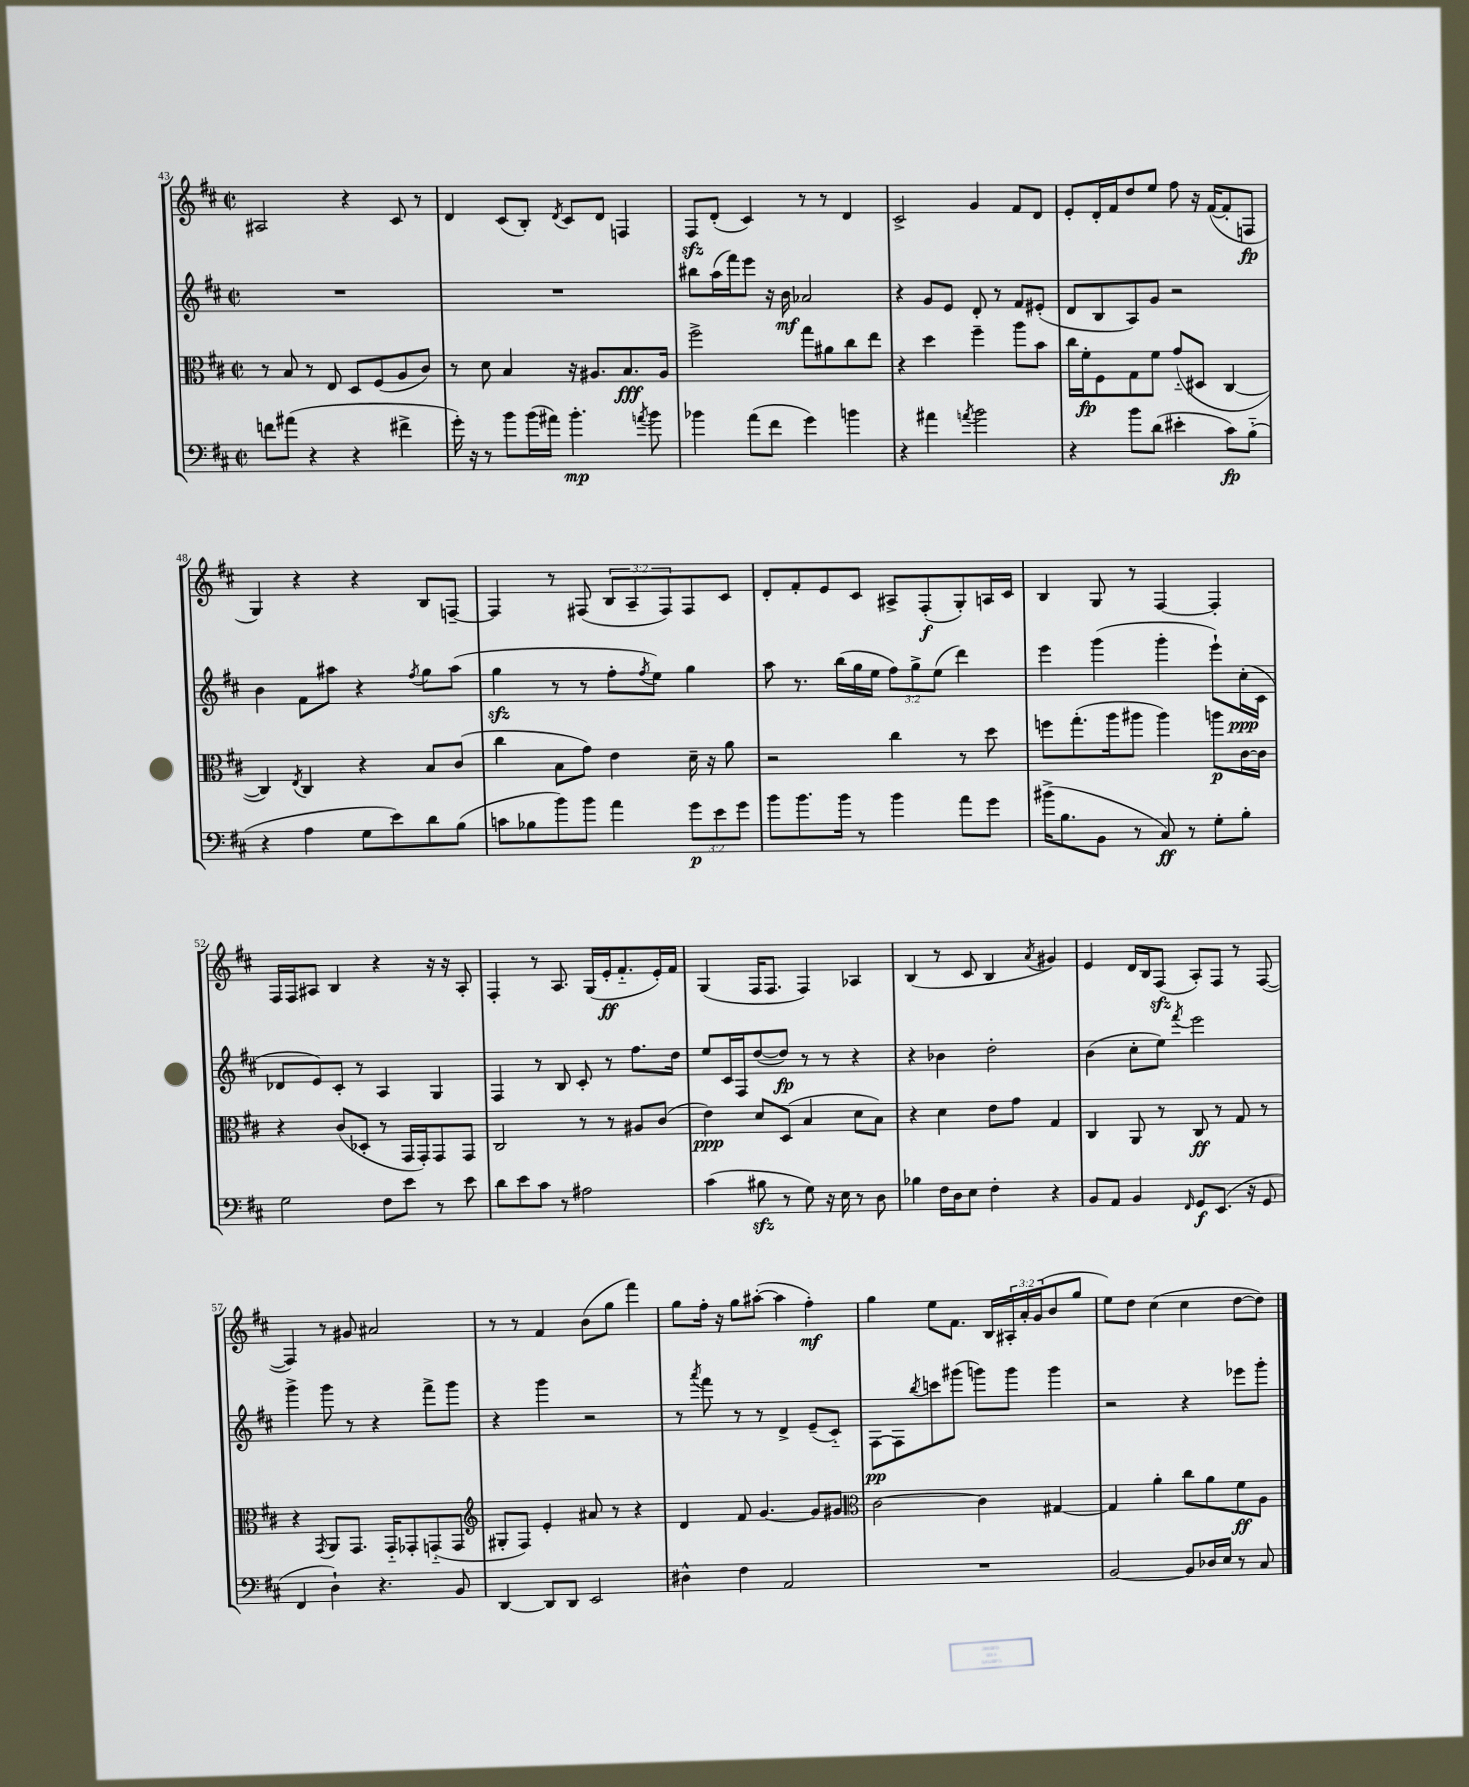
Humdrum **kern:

**kern	**dynam	**kern	**dynam	**kern	**dynam	**kern	**dynam
*part4	*part4	*part3	*part3	*part2	*part2	*part1	*part1
*staff4	*staff4	*staff3	*staff3	*staff2	*staff2	*staff1	*staff1
*clefF4	*	*clefC3	*	*clefG2	*	*clefG2	*
*k[f#c#]	*	*k[f#c#]	*	*k[f#c#]	*	*k[f#c#]	*
*M2/2	*	*M2/2	*	*M2/2	*	*M2/2	*
*met(c|)	*	*met(c|)	*	*met(c|)	*	*met(c|)	*
=43	=43	=43	=43	=43	=43	=43	=43
8fn\L	.	8r	.	1r	.	2A#X/	.
(8a#X\J	.	8B/	.	.	.	.	.
4r	.	8r	.	.	.	.	.
.	.	8E/	.	.	.	.	.
4r	.	8D/L	.	.	.	4r	.
.	.	(8F#/	.	.	.	.	.
4f#X^\	.	8A/	.	.	.	8c#/	.
.	.	8c#/J)	.	.	.	8r	.
=44	=44	=44	=44	=44	=44	=44	=44
16g'\)	.	8r	.	1r	.	4d/	.
16r	.	.	.	.	.	.	.
8r	.	8d\	.	.	.	.	.
8b\L	.	4B/	.	.	.	(8c#/L	.
(16b\L	.	.	.	.	.	8B'/J)	.
16a#X\JJ)	.	.	.	.	.	.	.
.	.	.	.	.	.	8qd/	.
4.b'\	mp	16r	.	.	.	8c#/L	.
.	.	8.A#X/L	.	.	.	.	.
.	.	.	.	.	.	8d/J	.
.	.	8.B/	fff	.	.	4Fn/	.
8qan/	.	.	.	.	.	.	.
8b\	.	.	.	.	.	.	.
.	.	16A#/Jk	.	.	.	.	.
=45	=45	=45	=45	=45	=45	=45	=45
4b-X\	.	2ff#^\	.	8bb#X\L	.	8F#zz/L	.
.	.	.	.	(16aa\L	.	(8d'/J	.
.	.	.	.	16fff#\J)	.	.	.
(8a\L	.	.	.	8eee\J	.	4c#/)	.
8f#\J	.	.	.	16r	.	.	.
.	.	.	.	16b\	mf	.	.
4g\)	.	8gg\L	.	2a-X/	.	8r	.
.	.	8a#X\	.	.	.	8r	.
4bn\	.	8cc#\	.	.	.	4d/	.
.	.	8ee\J	.	.	.	.	.
=46	=46	=46	=46	=46	=46	=46	=46
4r	.	4r	.	4r	.	2c#^/	.
4a#X\	.	4dd\	.	8g/L	.	.	.
.	.	.	.	8e/J	.	.	.
8qan/	.	.	.	.	.	.	.
2b\	.	4ff#~\	.	8d'/	.	4g/	.
.	.	.	.	8r	.	.	.
.	.	8aa\L	.	8f#/L	.	8f#/L	.
.	.	8b\J	.	(8e#X'/J	.	8d/J	.
=47	=47	=47	=47	=47	=47	=47	=47
4r	.	16cc#\LL	.	8d/L	.	8e'/L	.
.	.	16f#'\J	fp	.	.	.	.
.	.	8F#\	.	8B/	.	16d'/L	.
.	.	.	.	.	.	16f#/J	.
8b\L	.	8G\	.	8A/)	.	8dd/	.
(8d\J	.	8f#\J	.	8g/J	.	8ee/J	.
4e#X'\	.	(8g/L	.	2r	.	8ff#\	.
.	.	8D#X/J	.	.	.	16r	.
.	.	.	.	.	.	([16f#/KL	.
8c#\L)	fp	[4C#/	.	.	.	8f#'/]	.
(8B\J	.	.	.	.	.	8Fn/J	fp
!!LO:LB:g=z
=48	=48	=48	=48	=48	=48	=48	=48
4r	.	4C#/])	.	4b\	.	4G/)	.
.	.	8qE/	.	.	.	.	.
4A\	.	4C#/	.	8f#\L	.	4r	.
.	.	.	.	8aa#X\J	.	.	.
8G\L	.	4r	.	4r	.	4r	.
8e\)	.	.	.	.	.	.	.
.	.	.	.	8qff#/	.	.	.
8d\	.	8B/L	.	8gg\L	.	8B/L	.
(8B\J	.	(8c#/J	.	(8aa#\J	.	[8Fn~/J	.
=49	=49	=49	=49	=49	=49	=49	=49
8cn\L	.	4cc#\	.	4ggzz\	.	4F/]	.
8B-X\	.	.	.	.	.	.	.
8b\)	.	8B\L	.	8r	.	8r	.
8b\J	.	8g\J)	.	8r	.	(8F#X/	.
4a\	.	4e\	.	8ff#'\L	.	12B/L	.
.	.	.	.	.	.	12A~/	.
.	.	.	.	8qff#/	.	.	.
.	.	.	.	8ee\J)	.	.	.
.	.	.	.	.	.	12F#/)	.
12g\L	p	16d~\	.	4gg\	.	8F#/	.
.	.	16r	.	.	.	.	.
12e\	.	.	.	.	.	.	.
.	.	8a\	.	.	.	8c#/J	.
12g\J	.	.	.	.	.	.	.
=50	=50	=50	=50	=50	=50	=50	=50
8b\L	.	2r	.	8aa\	.	8d'/L	.
8.b\	.	.	.	8.r	.	8f#'/	.
.	.	.	.	.	.	8e/	.
16b\Jk	.	.	.	(16bb\LL	.	.	.
8r	.	.	.	16gg\	.	8c#/J	.
.	.	.	.	16ee\JJ	.	.	.
4b\	.	4cc#\	.	12ff#\L)	.	8A#X^/L	.
.	.	.	.	12gg^\	.	.	.
.	.	.	.	.	.	(8F#'/	f
.	.	.	.	(12ee\J	.	.	.
8a\L	.	8r	.	4ddd\)	.	8G'/)	.
8g\J	.	8dd\	.	.	.	16An/L	.
.	.	.	.	.	.	16c#/JJ	.
=51	=51	=51	=51	=51	=51	=51	=51
(16b#X^\KL	.	8ffn\L	.	4eee\	.	4B/	.
8.B\	.	.	.	.	.	.	.
.	.	(8.gg'\	.	.	.	.	.
8BB\J	.	.	.	(4ggg\	.	8G/	.
.	.	16aa\k	.	.	.	.	.
8r	.	8aa#X\J	.	.	.	8r	.
8C#/)	ff	4aa#\)	.	4ggg'\	.	[4F#/	.
8r	.	.	.	.	.	.	.
8G'\L	.	8aan\L	p	8eee`\L)	.	4F#'/]	.
8B'\J	.	[16c#\L	.	(16cc#'\L	ppp	.	.
.	.	16c#\JJ]	.	16c#\JJ	.	.	.
!!LO:LB:g=z
=52	=52	=52	=52	=52	=52	=52	=52
2G\	.	4r	.	8d-X/L	.	16F#/LL	.
.	.	.	.	.	.	16F#/J	.
.	.	.	.	8e/)	.	8A#X/J	.
.	.	(8c#/L	.	8c#'/J	.	4B/	.
.	.	8D-X'/J	.	8r	.	.	.
8F#\L	.	8r	.	4A/	.	4r	.
8e\J	.	16GG/LL	.	.	.	.	.
.	.	16GG'/J)	.	.	.	.	.
8r	.	8GG/	.	4G/	.	16r	.
.	.	.	.	.	.	16r	.
8e\	.	8GG/J	.	.	.	8A#'/	.
=53	=53	=53	=53	=53	=53	=53	=53
8d\L	.	2C#/	.	4F#/	.	4F#'/	.
8e\	.	.	.	.	.	.	.
8c#\J	.	.	.	8r	.	8r	.
8r	.	.	.	8B/	.	8.A/	.
2A#X\	.	8r	.	8c#'/	.	.	.
.	.	.	.	.	.	(16G/LL	.
.	.	8r	.	8r	.	16e'/J	ff
.	.	.	.	.	.	8.f#/	.
.	.	8A#X/L	.	8.ff#\L	.	.	.
.	.	(8c#/J	.	.	.	16e'/L)	.
.	.	.	.	16dd\Jk	.	16f#/JJ	.
=54	=54	=54	=54	=54	=54	=54	=54
(4c#\	.	4e\)	ppp	8ee/L	.	(4G/	.
.	.	.	.	16c#/L	.	.	.
.	.	.	.	16F#/J	.	.	.
8B#Xzz\	.	8d/L	.	([8dd/	.	16F#/KL	.
.	.	.	.	.	.	8.F#/J	.
8r	.	(8D/J	.	8dd/J])	fp	.	.
8G\)	.	4B/	.	8r	.	4F#/)	.
16r	.	.	.	8r	.	.	.
16E\	.	.	.	.	.	.	.
8r	.	8d\L	.	4r	.	4A-X/	.
8D\	.	8B\J)	.	.	.	.	.
=55	=55	=55	=55	=55	=55	=55	=55
4B-X\	.	4r	.	4r	.	(4B/	.
16F#\LL	.	4d\	.	4b-X\	.	8r	.
16D\J	.	.	.	.	.	.	.
8E\J	.	.	.	.	.	8c#/	.
4F#'\	.	8e\L	.	2dd'\	.	4B/	.
.	.	8g\J	.	.	.	.	.
.	.	.	.	.	.	8qa/	.
4r	.	4G/	.	.	.	4g#X/)	.
=56	=56	=56	=56	=56	=56	=56	=56
8BB/L	.	4C#/	.	(4b\	.	4e/	.
8AA/J	.	.	.	.	.	.	.
4BB/	.	8AA/	.	8cc#'\L	.	16d/LL	.
.	.	.	.	.	.	16B/J	.
.	.	8r	.	8ee\J)	.	(8F#zz/J	.
16qqFF#/	.	.	.	8qfff#/	.	.	.
8GG/L	f	8C#/	ff	2eee\	.	8A'/L)	.
(8.EE/J	.	8r	.	.	.	8F#/J	.
.	.	8G/	.	.	.	8r	.
16r	.	.	.	.	.	.	.
8GG/	.	8r	.	.	.	([8F#/	.
!!LO:LB:g=z
=57	=57	=57	=57	=57	=57	=57	=57
4FF#/	.	4r	.	4ggg^\	.	4F#/])	.
.	.	8qGG/	.	.	.	.	.
4D`\)	.	8AA/L	.	8ggg\	.	8r	.
.	.	8.GG/J	.	8r	.	8g#X/	.
4.r	.	.	.	4r	.	2a#X/	.
.	.	16GG/KL	.	.	.	.	.
.	.	8GG-X'/	.	.	.	.	.
.	.	(8GGn/	.	8fff#^\L	.	.	.
8BB/	.	8GG/J	.	8ggg\J	.	.	.
=58	=58	=58	=58	=58	=58	=58	=58
*	*	*clefG2	*	*	*	*	*
[4DD/	.	8G#X'/L	.	4r	.	8r	.
.	.	8F#/J)	.	.	.	8r	.
8DD/L]	.	4e'/	.	4ggg\	.	4f#/	.
8DD/J	.	.	.	.	.	.	.
2EE/	.	8a#X/	.	2r	.	(8b\L	.
.	.	8r	.	.	.	8gg\J	.
.	.	4r	.	.	.	4fff#\)	.
=59	=59	=59	=59	=59	=59	=59	=59
4D#X^^\	.	4d/	.	8r	.	8gg\L	.
.	.	.	.	8qaaa/	.	.	.
.	.	.	.	8fff#\	.	16ff#'\Jk	.
.	.	.	.	.	.	16r	.
4F#\	.	8f#/	.	8r	.	8gg\L	.
.	.	[4.g/	.	8r	.	([8aa#X'\J	.
2AA/	.	.	.	4d^/	.	4aa#\]	.
.	.	8g/L]	.	(8e~/L	.	4ff#'\)	mf
.	.	8g#X/J	.	8c#/J)	.	.	.
=60	=60	=60	=60	=60	=60	=60	=60
*	*	*clefC3	*	*	*	*	*
1r	.	[2c#\	.	[8F#\L	pp	4gg\	.
.	.	.	.	8F#\]	.	.	.
.	.	.	.	8qbb/	.	.	.
.	.	.	.	8cccn\	.	8ee\L	.
.	.	.	.	(8ggg#X\J	.	8.f#\J	.
.	.	4c#\]	.	8gggn\L)	.	.	.
.	.	.	.	.	.	16B/LL	.
.	.	.	.	8ggg\J	.	24A#X'/	.
.	.	.	.	.	.	24a'/	.
.	.	.	.	.	.	(24g/J	.
.	.	[4G#X/	.	4ggg\	.	8b/	.
.	.	.	.	.	.	8gg/J	.
=61	=61	=61	=61	=61	=61	=61	=61
[2BB/	.	4G#/]	.	2r	.	8ee\L)	.
.	.	.	.	.	.	8dd\J	.
.	.	4a'\	.	.	.	(4cc#\	.
8BB/L]	.	8cc#\L	.	4r	.	4cc#\	.
16D-X/L	.	8a\	.	.	.	.	.
16E/JJ	.	.	.	.	.	.	.
8r	.	8f#\	ff	8eee-X\L	.	[8dd\L	.
8C#/	.	8A\J	.	8ggg'\J	.	8dd\J])	.
==	==	==	==	==	==	==	==
*-	*-	*-	*-	*-	*-	*-	*-
